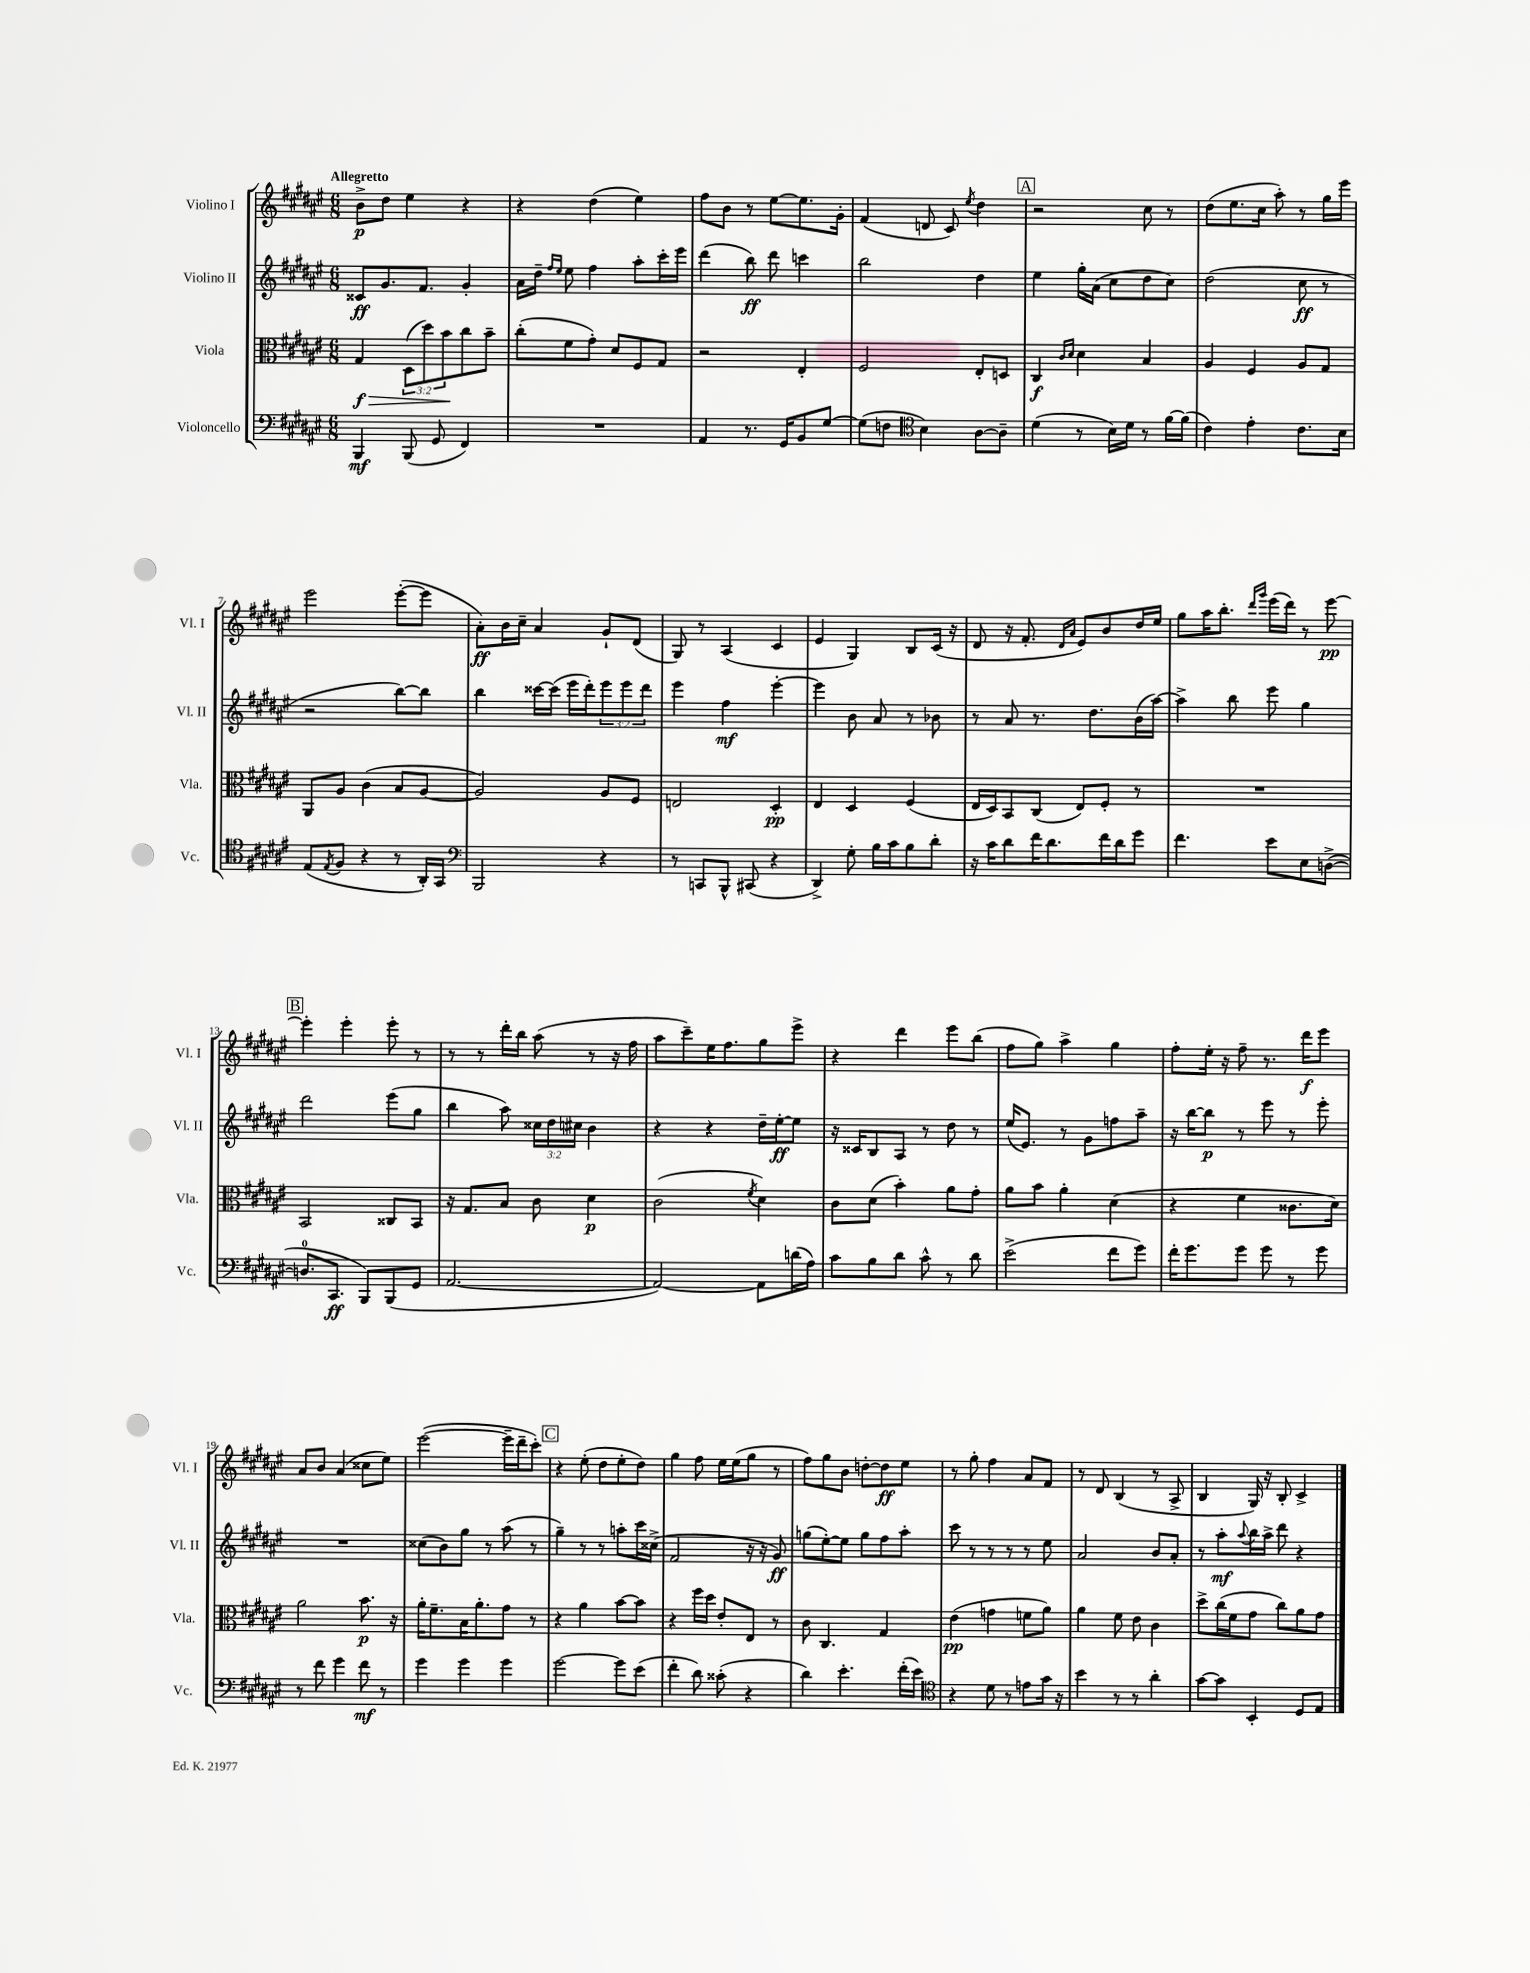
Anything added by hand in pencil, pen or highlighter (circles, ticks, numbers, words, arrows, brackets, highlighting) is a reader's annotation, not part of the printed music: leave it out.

**kern	**dynam	**kern	**dynam	**kern	**dynam	**kern	**dynam
*part4	*part4	*part3	*part3	*part2	*part2	*part1	*part1
*staff4	*staff4	*staff3	*staff3	*staff2	*staff2	*staff1	*staff1
*I"Violoncello	*	*I"Viola	*	*I"Violino II	*	*I"Violino I	*
*I'Vc.	*	*I'Vla.	*	*I'Vl. II	*	*I'Vl. I	*
*clefF4	*	*clefC3	*	*clefG2	*	*clefG2	*
*k[f#c#g#d#a#e#]	*	*k[f#c#g#d#a#e#]	*	*k[f#c#g#d#a#e#]	*	*k[f#c#g#d#a#e#]	*
*M6/8	*	*M6/8	*	*M6/8	*	*M6/8	*
=1	=1	=1	=1	=1	=1	=1	=1
!	!	!	!	!	!	!LO:TX:a:B:t=Allegretto	!
!	!	!	!LO:HP:b	!	!	!	!
4BBB/	mf	4G#/	> f	8c##X/L	ff	8b^\L	p
.	.	.	.	8.g#/	.	8dd#\J	.
(8BBB/	.	(12D#\L	.	.	.	4ee#\	.
.	.	.	.	8.f#/J	.	.	.
.	.	12dd#\)	.	.	.	.	.
8GG#/	.	.	.	.	.	.	.
.	.	12b\	.	.	.	.	.
4FF#/)	.	8cc#\	]	4g#'/	.	4r	.
.	.	8b~\J	.	.	.	.	.
=2	=2	=2	=2	=2	=2	=2	=2
2.r	.	(8cc#'\L	.	16a#\LL	.	4r	.
.	.	.	.	16dd#~\JJ	.	.	.
.	.	.	.	16qqff#/LL	.	.	.
.	.	.	.	16qqee#/JJ	.	.	.
.	.	8f#\	.	8ee#\	.	.	.
.	.	8g#'\J)	.	4ff#\	.	(4dd#\	.
.	.	8d#/L	.	.	.	.	.
.	.	8F#/	.	8aa#'\L	.	4ee#\)	.
.	.	8G#/J	.	16ccc#'\L	.	.	.
.	.	.	.	16eee#\JJ	.	.	.
=3	=3	=3	=3	=3	=3	=3	=3
4AA#/	.	2r	.	(4ddd#\	.	8ff#\L	.
.	.	.	.	.	.	8b\J	.
8.r	.	.	.	8bb\)	ff	8r	.
.	.	.	.	8ddd#\	.	[8ee#\L	.
16GG#/KL	.	.	.	.	.	.	.
8BB/	.	4E#'/	.	4cccn\	.	8.ee#\]	.
[8G#/J	.	.	.	.	.	.	.
.	.	.	.	.	.	16g#'\Jk	.
=4	=4	=4	=4	=4	=4	=4	=4
(8G#\L]	.	2F#/	.	2bb\	.	(4f#/	.
8Fn\J	.	.	.	.	.	.	.
*clefC4	*	*	*	*	*	*	*
4B\)	.	.	.	.	.	8dn/	.
.	.	.	.	.	.	8c#/)	.
.	.	.	.	.	.	8qee#/	.
[8A#\L	.	8E#'/L	.	4dd#\	.	4dd#\	.
8A#~\J]	.	8Dn/J	.	.	.	.	.
!!LO:REH:place=s1:t=A
=5	=5	=5	=5	=5	=5	=5	=5
(4d#\	.	4C#/	f	4ee#\	.	2r	.
.	.	16qqc#/LL	.	.	.	.	.
.	.	16qqd#/JJ	.	.	.	.	.
8r	.	4d#\	.	16gg#'\LL	.	.	.
.	.	.	.	(16a#\JJ	.	.	.
16B\LL)	.	.	.	8cc#\L	.	.	.
16d#\JJ	.	.	.	.	.	.	.
8r	.	4B/	.	8dd#\	.	8cc#\	.
[16f#\LL	.	.	.	8cc#\J)	.	8r	.
(16f#\JJ]	.	.	.	.	.	.	.
=6	=6	=6	=6	=6	=6	=6	=6
4c#\)	.	4A#/	.	(2dd#\	.	(8dd#\L	.
.	.	.	.	.	.	8.ee#\	.
4e#'\	.	4F#/	.	.	.	.	.
.	.	.	.	.	.	16cc#\Jk	.
.	.	.	.	.	.	8aa#'\)	.
8.c#\L	.	8A#/L	.	8cc#\	ff	8r	.
.	.	8G#/J	.	8r	.	16gg#\LL	.
16B\Jk	.	.	.	.	.	16eee#\JJ	.
!!LO:LB:g=z
=7	=7	=7	=7	=7	=7	=7	=7
(8E#/L	.	8AA#/L	.	2r	.	2eee#\	.
8qE#/	.	.	.	.	.	.	.
8F#/J	.	8A#/J	.	.	.	.	.
4r	.	(4c#\	.	.	.	.	.
8r	.	8B/L	.	[8bb\L)	.	([8eee#'\L	.
16AA#'/LL)	.	[8A#/J	.	8bb\J]	.	8eee#\J]	.
16GG#/JJ	.	.	.	.	.	.	.
=8	=8	=8	=8	=8	=8	=8	=8
*clefF4	*	*	*	*	*	*	*
2BBB/	.	2A#/])	.	4bb\	.	8a#'\L)	ff
.	.	.	.	.	.	16b\L	.
.	.	.	.	.	.	16cc#~\JJ	.
.	.	.	.	[16ccc##X\LL	.	4a#/	.
.	.	.	.	(16ccc##\JJ]	.	.	.
.	.	.	.	16eee#\LL	.	.	.
.	.	.	.	16ddd#'\J)	.	.	.
4r	.	8A#/L	.	12eee#\	.	8g#`/L	.
.	.	.	.	12eee#\	.	.	.
.	.	8F#/J	.	.	.	(8d#/J	.
.	.	.	.	12ddd#\J	.	.	.
=9	=9	=9	=9	=9	=9	=9	=9
8r	.	2En/	.	4eee#\	.	8G#/)	.
8CCn/L	.	.	.	.	.	8r	.
8BBB^^/J	.	.	.	4ff#\	mf	(4A#/	.
(8CC#X/	.	.	.	.	.	.	.
4r	.	4D#'/	pp	[4eee#'\	.	4c#/	.
=10	=10	=10	=10	=10	=10	=10	=10
4DD#^/)	.	4E#/	.	4eee#\]	.	4e#/	.
8G#'\	.	4D#/	.	8b\	.	4G#/)	.
16B\LL	.	.	.	8a#/	.	.	.
16c#\J	.	.	.	.	.	.	.
8B\	.	(4F#/	.	8r	.	8B/L	.
8d#'\J	.	.	.	8b-X\	.	(16c#/Jk	.
.	.	.	.	.	.	16r	.
=11	=11	=11	=11	=11	=11	=11	=11
16r	.	16E#/LL	.	8r	.	8d#/	.
16c#\KL	.	16D#/J)	.	.	.	.	.
8d#\	.	8BB/	.	8a#/	.	16r	.
.	.	.	.	.	.	8.f#'/	.
16f#\K	.	(8C#/J	.	8.r	.	.	.
8.d#\	.	.	.	.	.	.	.
.	.	.	.	.	.	16qqd#/LL	.
.	.	.	.	.	.	16qqa#/JJ	.
.	.	8E#/L)	.	.	.	8e#/L)	.
.	.	.	.	8.dd#\L	.	.	.
16f#\L	.	8F#'/J	.	.	.	8b/	.
16d#\J	.	.	.	.	.	.	.
8g#\J	.	8r	.	(16b\L	.	16dd#/L	.
.	.	.	.	[16aa#\JJ)	.	16ee#/JJ	.
=12	=12	=12	=12	=12	=12	=12	=12
4.f#\	.	2.r	.	4aa#^\]	.	8gg#\L	.
.	.	.	.	.	.	16aa#\K	.
.	.	.	.	.	.	8.bb'\J	.
.	.	.	.	8bb\	.	.	.
.	.	.	.	.	.	16qqddd#/LL	.
.	.	.	.	.	.	16qqggg#/JJ	.
8e#\L	.	.	.	8eee#\	.	(16eee#\LL	.
.	.	.	.	.	.	16ddd#\JJ)	.
8E#\	.	.	.	4gg#\	.	8r	.
([8Dn^\J	.	.	.	.	.	[8eee#\	pp
!!LO:LB:g=z
!!LO:REH:place=s1:t=B
=13	=13	=13	=13	=13	=13	=13	=13
8.Dn/L]	.	2BB/	.	2ddd#\	.	4eee#'\]	.
8.CC#/J	ff	.	.	.	.	.	.
.	.	.	.	.	.	4eee#'\	.
8BBB/L)	.	.	.	.	.	.	.
(8BBB/	.	8C##X/L	.	(8eee#\L	.	8eee#'\	.
8GG#/J	.	8BB/J	.	8gg#\J	.	8r	.
=14	=14	=14	=14	=14	=14	=14	=14
[2.AA#/	.	16r	.	4bb\	.	8r	.
.	.	8.G#/L	.	.	.	.	.
.	.	.	.	.	.	8r	.
.	.	8B/J	.	8aa#\)	.	16ddd#'\LL	.
.	.	.	.	.	.	16bb\JJ	.
.	.	8c#\	.	24cc##X\LL	.	(8aa#\	.
.	.	.	.	24dd#\	.	.	.
.	.	.	.	24cc#X\JJ	.	.	.
.	.	4d#\	p	4b\	.	8r	.
.	.	.	.	.	.	16r	.
.	.	.	.	.	.	16ff#\	.
=15	=15	=15	=15	=15	=15	=15	=15
2AA#/_)	.	(2c#\	.	4r	.	8aa#\L	.
.	.	.	.	.	.	8ccc#~\)	.
.	.	.	.	4r	.	16ee#\K	.
.	.	.	.	.	.	8.ff#\	.
.	.	8qf#/	.	.	.	.	.
8AA#\L]	.	4d#\)	.	16dd#~\LL	.	8gg#\	.
.	.	.	.	[16ee#'\J	ff	.	.
(16dn\L	.	.	.	8ee#\J]	.	8eee#^\J	.
16A#\JJ)	.	.	.	.	.	.	.
=16	=16	=16	=16	=16	=16	=16	=16
8c#\L	.	8c#\L	.	16r	.	4r	.
.	.	.	.	16c##X/KL	.	.	.
8B\	.	(8d#\J	.	8B/	.	.	.
8d#\J	.	4b'\)	.	8A#/J	.	4ddd#\	.
8c#^^\	.	.	.	8r	.	.	.
8r	.	8a#\L	.	8dd#\	.	8eee#\L	.
8d#\	.	8g#'\J	.	8r	.	(8bb\J	.
=17	=17	=17	=17	=17	=17	=17	=17
(2e#^\	.	8a#\L	.	(16ee#/KL	.	8ff#\L	.
.	.	.	.	8.e#/J)	.	.	.
.	.	8b\J	.	.	.	8gg#\J)	.
.	.	4a#'\	.	8r	.	4aa#^\	.
.	.	.	.	8g#\L	.	.	.
8f#\L	.	(4d#\	.	8ffn\	.	4gg#\	.
8g#\J)	.	.	.	8aa#~\J	.	.	.
=18	=18	=18	=18	=18	=18	=18	=18
16f#'\KL	.	4r	.	16r	.	8ff#'\L	.
8.g#\	.	.	.	[16bb\KL	.	.	.
.	.	.	.	8bb\J]	p	16ee#'\Jk	.
.	.	.	.	.	.	16r	.
8g#\J	.	4f#\	.	8r	.	8ff#~\	.
8g#\	.	.	.	8eee#\	.	8.r	.
8r	.	8.c##X\L	.	8r	.	.	.
.	.	.	.	.	.	16ddd#\KL	f
8g#\	.	.	.	8eee#'\	.	8eee#\J	.
.	.	16d#\Jk)	.	.	.	.	.
!!LO:LB:g=z
=19	=19	=19	=19	=19	=19	=19	=19
8r	.	2a#\	.	2.r	.	8a#/L	.
8f#\	.	.	.	.	.	8b/J	.
4g#\	.	.	.	.	.	(4a#/	.
8f#\	mf	8.b\	p	.	.	8cc##X\L	.
8r	.	.	.	.	.	8ee#\J)	.
.	.	16r	.	.	.	.	.
=20	=20	=20	=20	=20	=20	=20	=20
4g#\	.	16a#'\KL	.	(8cc##X\L	.	([2eee#\	.
.	.	8.f#~\	.	.	.	.	.
.	.	.	.	8b\)	.	.	.
4g#\	.	16B\K	.	8gg#\J	.	.	.
.	.	8.a#'\	.	.	.	.	.
.	.	.	.	8r	.	.	.
4g#\	.	8g#\J	.	(8aa#\	.	16eee#~\LL]	.
.	.	.	.	.	.	16ddd#~\J	.
.	.	8r	.	8r	.	8ccc#'\J)	.
!!LO:REH:place=s1:t=C
=21	=21	=21	=21	=21	=21	=21	=21
[2g#\	.	4r	.	4gg#~\)	.	4r	.
.	.	4a#\	.	8r	.	(8ee#'\	.
.	.	.	.	8r	.	8dd#\L	.
8g#\L]	.	[8b\L	.	8aan'\L	.	8ee#'\	.
(8e#\J	.	8b\J]	.	16ccc#\L	.	8dd#\J)	.
.	.	.	.	(16cc##X^\JJ	.	.	.
=22	=22	=22	=22	=22	=22	=22	=22
4f#'\	.	4r	.	2f#/	.	4gg#\	.
8d#\)	.	16ff#\LL	.	.	.	8ff#\	.
.	.	16dd#\JJ	.	.	.	.	.
(8c##X'\	.	8e#'/L	.	.	.	16ee#\LL	.
.	.	.	.	.	.	(16ee#\J	.
4r	.	8E#/J	.	16r	.	8gg#\J	.
.	.	.	.	16r	.	.	.
.	.	8r	.	8g#/)	ff	8r	.
=23	=23	=23	=23	=23	=23	=23	=23
4d#\)	.	8c#\	.	(8ggn\L	.	8ff#\L)	.
.	.	4.C#/	.	[8ee#'\)	.	8gg#\	.
4.e#'\	.	.	.	8ee#\J]	.	8b\J	.
.	.	.	.	8gg\L	.	[8ddn'\L	.
.	.	4G#/	.	8ff#\	.	8dd\]	ff
(16f#'\LL	.	.	.	8aa#'\J	.	8ee#\J	.
16e#\JJ)	.	.	.	.	.	.	.
=24	=24	=24	=24	=24	=24	=24	=24
*clefC4	*	*	*	*	*	*	*
4r	.	(4e#\	pp	8ccc#\	.	8r	.
.	.	.	.	8r	.	8gg#'\	.
8d#\	.	4gn\	.	8r	.	4ff#\	.
8r	.	.	.	8r	.	.	.
8en\L	.	8fn\L	.	8r	.	8a#/L	.
16g#\Jk	.	8a#\J)	.	8ee#\	.	8f#/J	.
16r	.	.	.	.	.	.	.
=25	=25	=25	=25	=25	=25	=25	=25
4b\	.	4a#\	.	2a#/	.	8r	.
.	.	.	.	.	.	8d#/	.
8r	.	8f#\	.	.	.	(4B/	.
8r	.	8e#\	.	.	.	.	.
4a#'\	.	4c#\	.	8b/L	.	8r	.
.	.	.	.	8a#'/J	.	8A#^/	.
=26	=26	=26	=26	=26	=26	=26	=26
[8g#\L	.	8dd#^\L	.	8r	.	4B/	.
8g#\J]	.	(16cc#\L	.	8aa#'\L	mf	.	.
.	.	16f#\J	.	.	.	.	.
.	.	.	.	8qqaa#/	.	.	.
4BB'/	.	8g#\J	.	16bb\L	.	16G#/)	.
.	.	.	.	16aa#^\JJ	.	16r	.
.	.	8cc#\L)	.	8ddd#\	.	8B'/	.
8D#/L	.	8a#\	.	4r	.	4c#^/	.
8E#/J	.	8g#\J	.	.	.	.	.
==	==	==	==	==	==	==	==
*-	*-	*-	*-	*-	*-	*-	*-
